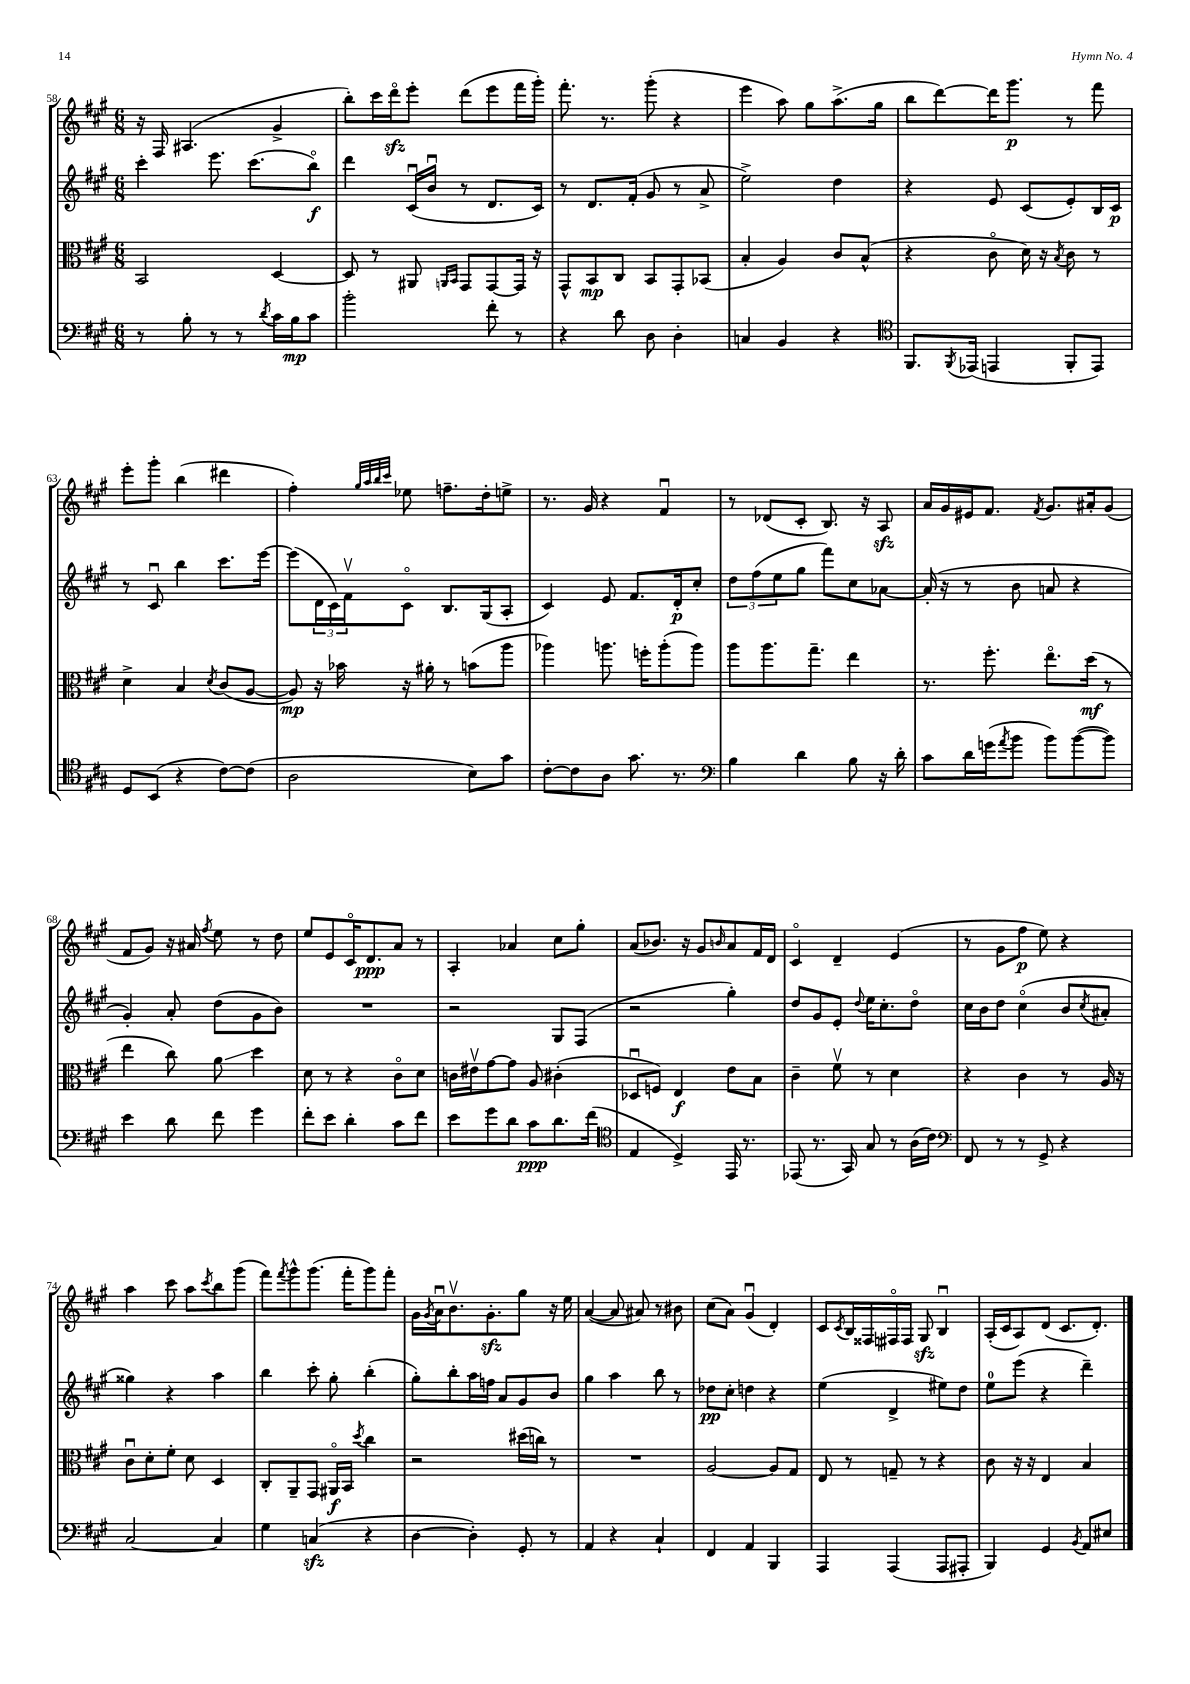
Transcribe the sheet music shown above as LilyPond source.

<<
\new StaffGroup <<
\new Staff = "s0" {
    \clef treble \key a \major \numericTimeSignature \time 6/8
    r16 fis16 ais4.( gis'4-> |
    b''8-.) cis'''16 d'''16\flageolet\sfz e'''8-. d'''8( e'''8 fis'''16 gis'''16-.) |
    fis'''8.-. r8. gis'''8-.( r4 |
    e'''4 a''8) gis''8 a''8.->( gis''16 |
    b''8 d'''8~) d'''16 gis'''8.\p r8 fis'''8 |
    e'''8-. gis'''8-. b''4( dis'''4 |
    fis''4-.) \grace { gis''32 a''32 b''32 cis'''32 } ees''8 f''8.-- d''16-. e''8-> |
    r8. gis'16 r4 fis'4\downbow |
    r8 des'8( cis'8-. b8.) r16 a8\sfz |
    a'16 gis'16 eis'16 fis'8. \acciaccatura { fis'8 } gis'8. ais'16-. gis'8( |
    fis'8 gis'8) r16 ais'16 \acciaccatura { fis''8 } e''8 r8 d''8 |
    e''8 e'8 cis'16\flageolet d'8.\ppp a'8 r8 |
    a4-. aes'4 cis''8 gis''8-. |
    a'8( bes'8.) r16 gis'8 \grace { b'16 } a'8 fis'16 d'16 |
    cis'4\flageolet d'4-- e'4( |
    r8 gis'8 fis''8\p e''8) r4 |
    a''4 cis'''8 a''8 \acciaccatura { cis'''8 } b''8 gis'''8( |
    fis'''8) \acciaccatura { fis'''8 } gis'''8-^ gis'''8.( fis'''16-. gis'''8) fis'''8-. |
    gis'16 \acciaccatura { gis'8 } a'16\downbow b'8.\upbow gis'8.-.\sfz gis''8 r16 e''16 |
    a'4~( a'8 ais'8) r8 bis'8 |
    cis''8( a'8) gis'4\downbow( d'4-.) |
    cis'8 \acciaccatura { cis'8 } b16 fisis16 fis16\flageolet fis16 gis8\sfz b4\downbow |
    a16-.( cis'16 a8) d'8( cis'8. d'8.-.) \bar "|." |
}
\new Staff = "s1" {
    \clef treble \key a \major \numericTimeSignature \time 6/8
    cis'''4-. e'''8. cis'''8.( b''8\flageolet\f) |
    d'''4 cis'16\downbow( b'16\downbow r8 d'8. cis'16) |
    r8 d'8. fis'16-.( gis'8 r8 a'8-> |
    e''2->) d''4 |
    r4 e'8 cis'8( e'8-.) b16 cis'16\p |
    r8 cis'8\downbow b''4 cis'''8. e'''16~ |
    e'''8( \tuplet 3/2 { d'16 cis'16) fis'16\upbow } cis'8\flageolet b8. gis16( a8-. |
    cis'4) e'8 fis'8. d'16-.\p cis''8-. |
    \tuplet 3/2 { d''8 fis''8( e''8 } gis''8 fis'''8) cis''8 aes'8~ |
    aes'16-.( r16 r8 b'8 a'8 r4 |
    gis'4-.) a'8-. d''8( gis'8 b'8) |
    R2. |
    r2 gis8 fis8( |
    r2 gis''4-.) |
    d''8 gis'8 e'8-. \appoggiatura { d''8 } e''16 cis''8.-. d''8\flageolet |
    cis''16 b'16 d''8 cis''4\flageolet( b'8 \acciaccatura { cis''8 } ais'8-. |
    gisis''4) r4 a''4 |
    b''4 cis'''8-. gis''8-. b''4-.( |
    gis''8-.) b''8-. a''16 f''16 a'8 gis'8 b'8 |
    gis''4 a''4 b''8 r8 |
    des''8\pp cis''8-. d''4 r4 |
    e''4( d'4-> eis''8) d''8 |
    e''8-0 e'''8( r4 d'''4--) \bar "|." |
}
\new Staff = "s2" {
    \clef alto \key a \major \numericTimeSignature \time 6/8
    b,2 d4~ |
    d8 r8 ais,8 \grace { a,16 b,16 } gis,8 gis,8~ gis,16 r16 |
    gis,8-^ b,8\mp cis8 b,8 gis,8-. bes,8( |
    b4-. a4) cis'8 b8-^( |
    r4 cis'8\flageolet d'16) r16 \acciaccatura { b8 } cis'8 r8 |
    d'4-> b4 \acciaccatura { d'8 } cis'8( a8~ |
    a8\mp) r16 bes'16 r16 ais'16-. r8 b'8( a''8 |
    aes''4) a''8. f''16-. a''8-.( a''8) |
    a''8 a''8. gis''8.-- e''4 |
    r8. fis''8.-. e''8.\flageolet d''16\mf( r8 |
    e''4 cis''8) a'8\glissando d''4 |
    d'8 r8 r4 cis'8\flageolet d'8 |
    c'16 eis'16\upbow gis'8~ gis'8 a8 cis'4-.( |
    des8\downbow f8) e4\f e'8 b8 |
    cis'4-- fis'8\upbow r8 d'4 |
    r4 cis'4 r8 a16 r16 |
    cis'8\downbow d'8-. fis'8-. d'8 d4 |
    cis8-. a,8-- gis,8 ais,16\flageolet\f b,16 \acciaccatura { d''8 } cis''4 |
    r2 dis''16( c''16) r8 |
    R2. |
    a2~ a8 gis8 |
    e8 r8 g8-- r8 r4 |
    cis'8 r16 r16 e4 b4 \bar "|." |
}
\new Staff = "s3" {
    \clef bass \key a \major \numericTimeSignature \time 6/8
    r8 b8-. r8 r8 \acciaccatura { d'8 } cis'16 b16\mp cis'8 |
    b'2-. fis'8-. r8 |
    r4 d'8 d8 d4-. |
    c4 b,4 r4 |
    \clef tenor fis,8. \acciaccatura { fis,8 } ees,16( e,4 fis,8-. e,8) |
    d8 b,8( r4 cis'8~) cis'8( |
    a2 b8) gis'8 |
    cis'8~-. cis'8 a8 gis'8. r8. |
    \clef bass b4 d'4 b8 r16 d'16-. |
    cis'8 d'16 g'16( \acciaccatura { a'8 } b'8 b'8) b'8~( b'8) |
    e'4 d'8 fis'8 gis'4 |
    fis'8-. e'8 d'4-. cis'8 fis'8 |
    e'8 gis'8 d'8 cis'8\ppp d'8. fis'16( |
    \clef tenor e4 d4->) e,16 r8. |
    ees,8( r8. gis,16) gis8 r8 a16( cis'16) |
    \clef bass fis,8 r8 r8 gis,8-> r4 |
    cis2~ cis4 |
    gis4 c4\sfz( r4 |
    d4~ d4-.) gis,8-. r8 |
    a,4 r4 cis4-! |
    fis,4 a,4 b,,4 |
    a,,4 a,,4( a,,8 ais,,8-. |
    b,,4) gis,4 \acciaccatura { b,8 } a,8 eis8 \bar "|." |
}
>>
>>
\layout { \context { \Score currentBarNumber = #58 } }
